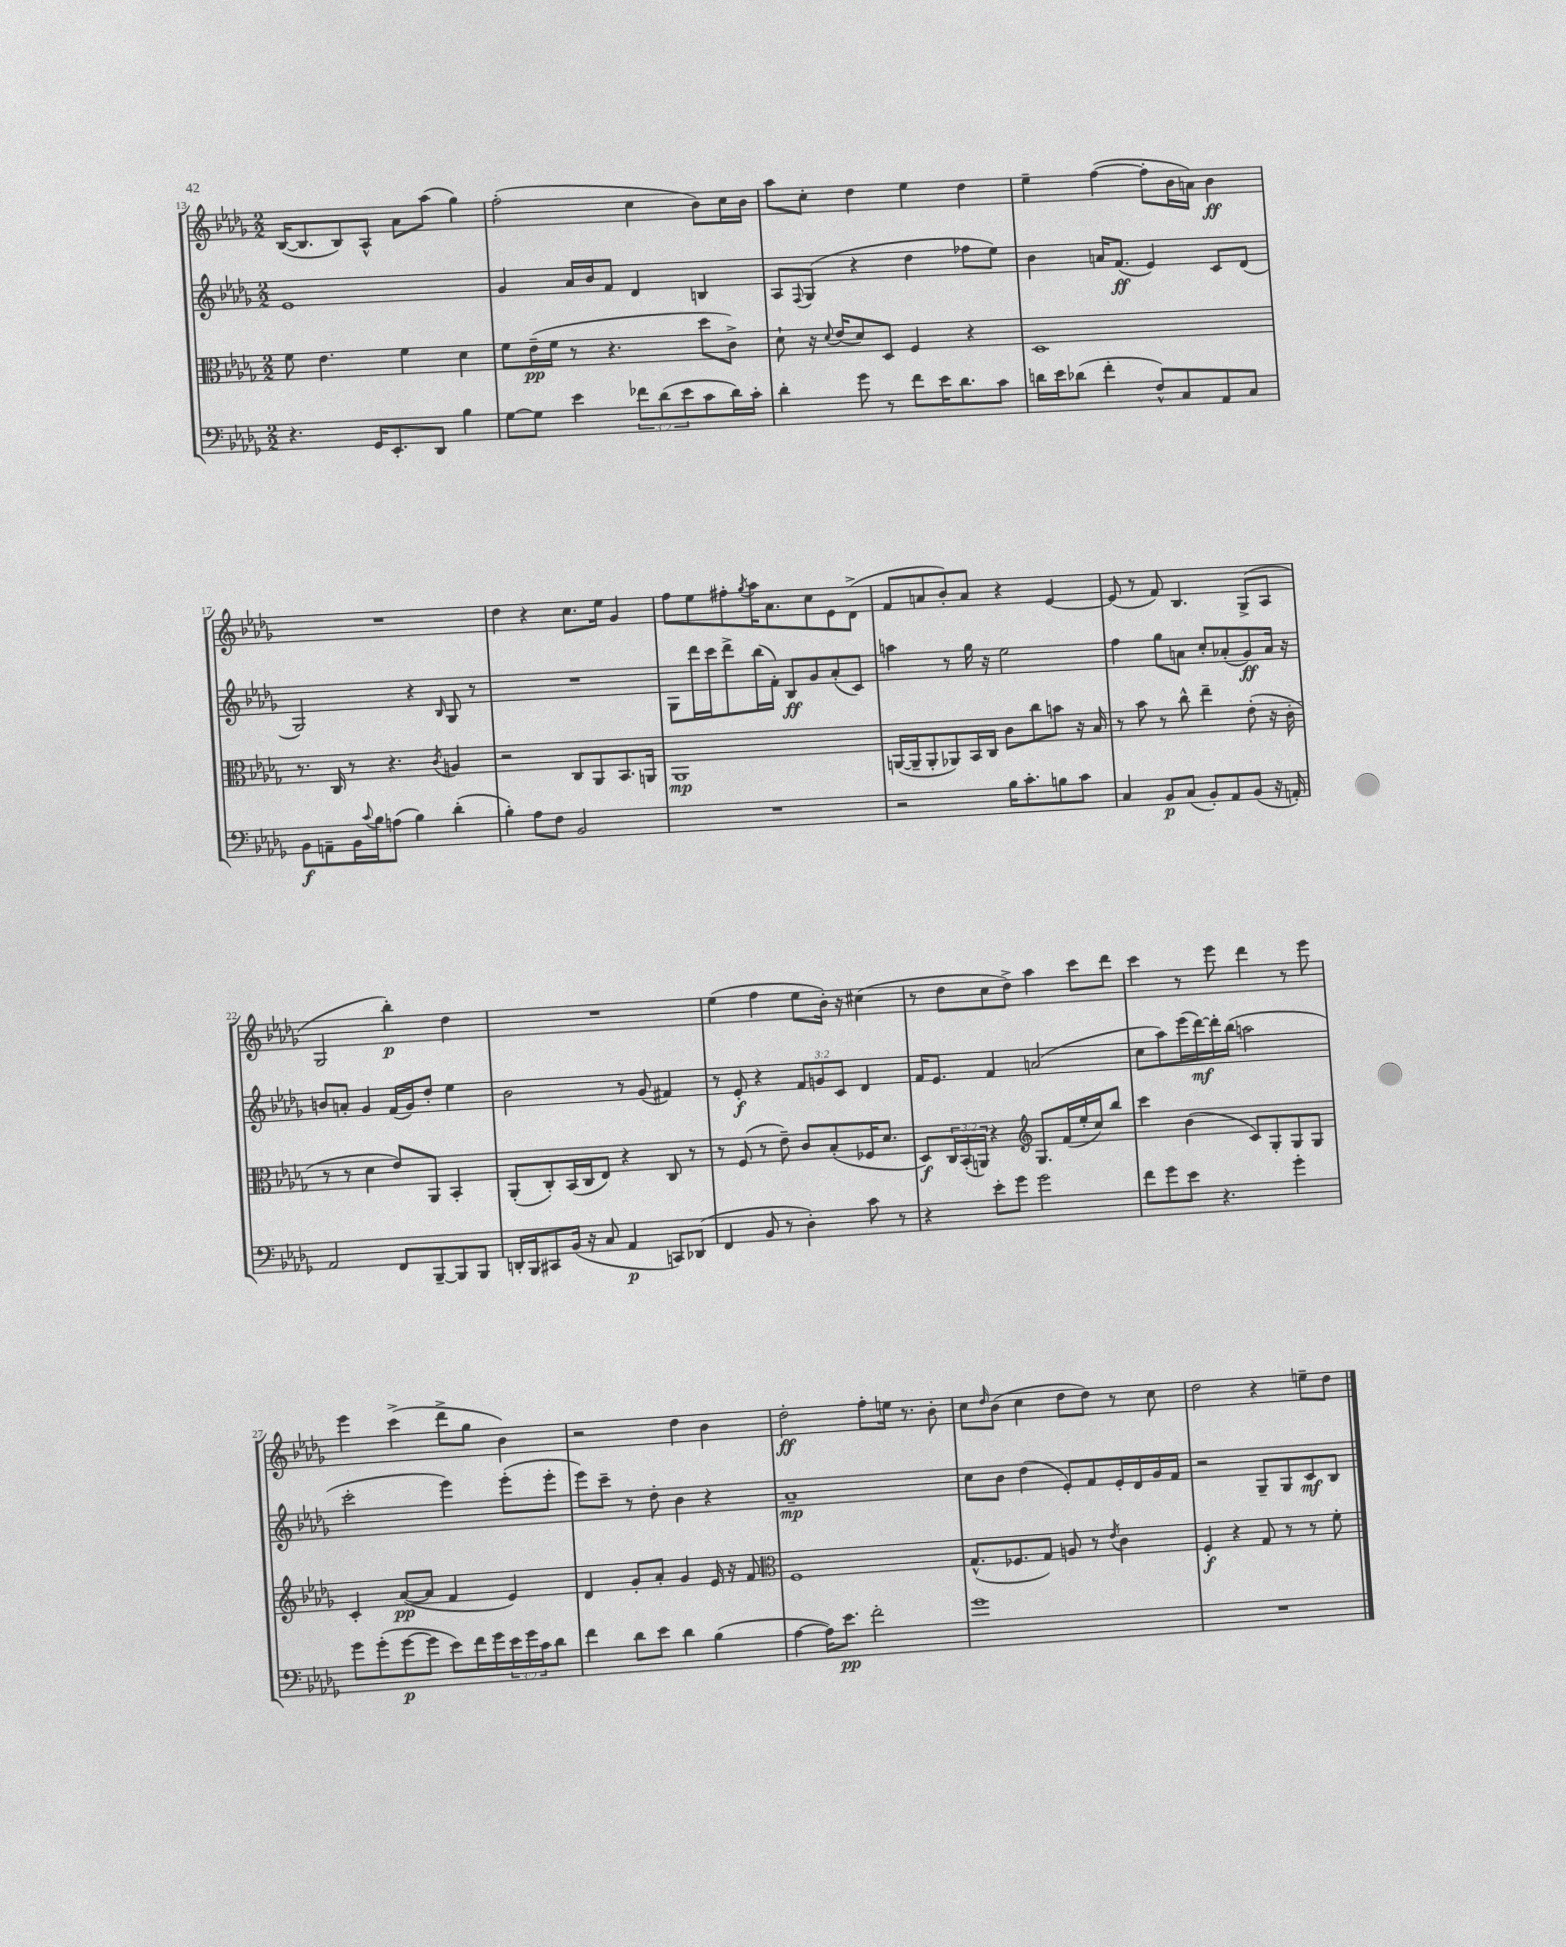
<<
\new StaffGroup <<
\new Staff = "s0" {
    \clef treble \key des \major \numericTimeSignature \time 2/2
    bes16~( bes8. bes8) aes8-^ aes'8 aes''8( ges''4) |
    f''2-.( c''4 bes'8) c''16 bes'16 |
    aes''8 c''8-. des''4 ees''4 des''4 |
    ees''4-- f''4~( f''8-. bes'16 a'16) bes'4\ff |
    R1 |
    des''4 r4 c''8. ees''16 ges'4 |
    f''8 ees''8 fis''8-. \acciaccatura { ges''8 } aes''16 aes'8. c''8 ees'8 des'8->( |
    f'8 a'8 bes'8-.) a'8 r4 ees'4~ |
    ees'8( r8 f'8) bes4. ges8->( aes8 |
    ges2 bes''4-.\p) des''4 |
    R1 |
    ees''4( f''4 ees''8 bes'16-.) r16 cis''4( |
    r8 des''8 c''8 des''8->) aes''4 c'''8 des'''8 |
    c'''4 r8 ees'''8 des'''4 r8 ees'''8 |
    ees'''4 c'''4->( des'''8-> ges''8 bes'4) |
    r2 des''4 bes'4 |
    des''2-.\ff f''8-. e''16 r8. bes'8-. |
    c''8 \grace { des''16 } bes'8( c''4 des''8 des''8) r8 c''8 |
    des''2 r4 e''8-- des''8 \bar "|." |
}
\new Staff = "s1" {
    \clef treble \key des \major \numericTimeSignature \time 2/2 \override Staff.TupletNumber.text = #tuplet-number::calc-fraction-text
    ees'1 |
    ges'4 aes'16 bes'16 f'8 des'4 b4 |
    aes8 \appoggiatura { f8 } ges8( r4 des''4 fes''8 ees''8) |
    bes'4 a'16 f'8.\ff( ees'4) c'8 des'8( |
    ges2) r4 \grace { bes16 } ges8 r8 |
    R1 |
    ges8 des'''16 c'''16 des'''8-> bes''16( f'16-.) bes8\ff ges'8 aes'8-.( c'8) |
    a''4 r8 ges''16 r16 ees''2 |
    f''4 ges''8 a'8 c''8-. aes'8-.( ges'8\ff) aes'16 r16 |
    b'8 a'8-. ges'4 f'16( ges'16) des''8-. ees''4 |
    bes'2 r8 ges'8( fis'4) |
    r8 ees'8-.\f r4 \tuplet 3/2 { f'8 g'8 c'8 } des'4 |
    f'16 ees'8. f'4 a'2( |
    c''8 aes''8) ees'''16( des'''16~\mf) des'''16-. bes''16( a''2 |
    c'''2-. ees'''4) ees'''8-.( ees'''8-. |
    ees'''8) c'''8-- r8 des''8-. bes'4 r4 |
    aes'1--\mp |
    c''8 bes'8 des''4( ees'8-.) f'8 ees'16-. des'16 ges'16 f'16 |
    r2 ges8-- ges8 c'8\mf bes8 \bar "|." |
}
\new Staff = "s2" {
    \clef alto \key des \major \numericTimeSignature \time 2/2 \override Staff.TupletNumber.text = #tuplet-number::calc-fraction-text
    f'8 ees'4. f'4 des'4 |
    f'8 ees'16--\pp( f'16 r8 r4. des''8 c'8->) |
    des'8-! r16 \appoggiatura { des'8 } ees'16( des'8) des8 f4 r4 |
    des1 |
    r8. c16 r8 r4. \acciaccatura { c'8 } a4 |
    r2 c8 aes,8 bes,8. a,16 |
    aes,1\mp |
    a,16~( a,16-- a,8-. aes,8) bes,16 c16 c'8 c''8 b'8 r16 bes16 |
    r8 bes'8 r8 c''8-^ ees''4-- ees'8-.( r16 c'16-. |
    r8 r8 des'4 ees'8) aes,8 bes,4-. |
    aes,8-.( c8-.) bes,16( c16 ees8) r4 c8 r8 |
    r8 f8( r8 ees'8--) c'8 bes8-.( fes16 des'8. |
    des8\f) \tuplet 3/2 { c16 bes,16-.( a,16) } r4 \clef treble ges8. f'16( ees''16-. c''16) bes''8 |
    c'''4 bes'4( c'8) ges8-. ges8 ges8 |
    c'4-. aes'8~\pp( aes'8 f'4 ees'4) |
    des'4 ges'8-. aes'8-. ges'4 ees'16 r16 f'8 |
    \clef alto f1 |
    ges8.-^( fes8. ges8) a8 r8 \acciaccatura { ees'8 } c'4 |
    f4-.\f r4 ges8 r8 r8 f'8-. \bar "|." |
}
\new Staff = "s3" {
    \clef bass \key des \major \numericTimeSignature \time 2/2 \override Staff.TupletNumber.text = #tuplet-number::calc-fraction-text
    r4. ges,16 ees,8.-. des,8 bes4 |
    ges8~ ges8 ees'4 \tuplet 3/2 { fes'8 des'8( ees'8 } c'8 des'16) c'16-. |
    des'4-. ges'8 r8 f'8 ees'16 des'8. c'8 |
    d'16 ees'16 des'8( f'4-. f8-^) c8 aes,8 c8 |
    bes,8\f a,8-- bes,16 \appoggiatura { c'8 } bes16 a8( bes4) des'4-.( |
    bes4-.) aes8 f8 bes,2 |
    R1 |
    r2 bes16 c'8.-. b8 c'8 |
    c4 bes,8\p c8( bes,8-.) aes,8 bes,8( r16 a,16-.) |
    aes,2 f,8 bes,,8~-- bes,,8 bes,,8 |
    d,16-. bes,,16 cis,8 bes,16( r16 c8 aes,4\p c,8) des,8( |
    f,4 bes,8 r8 des4-.) c'8 r8 |
    r4 ees'8-. ges'8 ges'2 |
    f'8 ges'8 ees'8 r4. ges'4-. |
    ges'8 ges'8-.( ges'8~\p ges'8 ees'8) f'16 ges'16 \tuplet 3/2 { ees'16 ges'16 c'16 } des'8 |
    f'4 des'8 ees'8 des'4 bes4( |
    aes4~ aes16) ees'8.\pp f'2-. |
    ges'1 |
    R1 \bar "|." |
}
>>
>>
\layout { \context { \Score currentBarNumber = #13 } }
